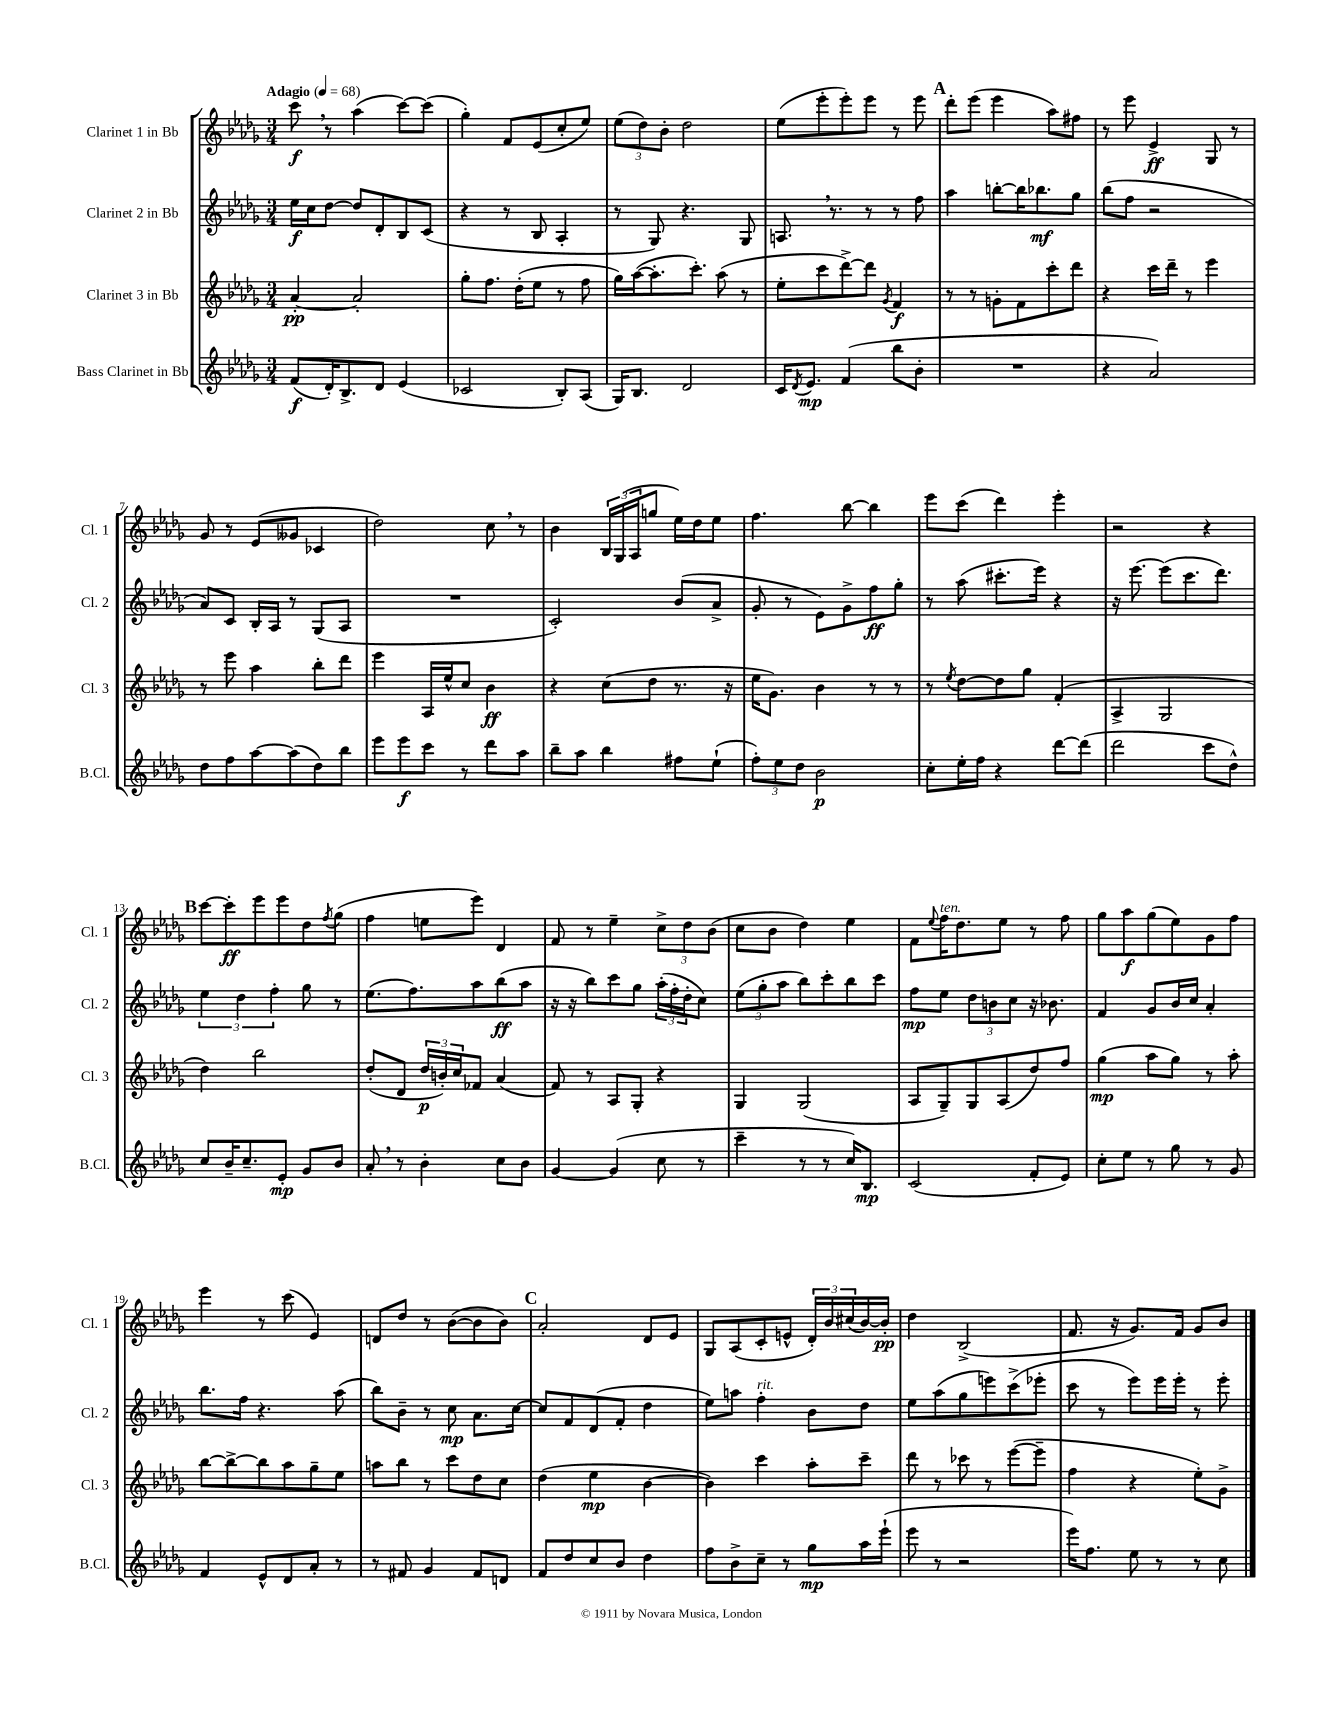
<<
\new StaffGroup <<
\new Staff = "s0" \with { instrumentName = "Clarinet 1 in Bb" shortInstrumentName = "Cl. 1" } {
    \clef treble \key des \major \numericTimeSignature \time 3/4 \tempo "Adagio" 4 = 68
    c'''8\f \breathe r8 aes''4( c'''8~) c'''8( |
    ges''4-.) f'8 ees'8( c''8-. ees''8) |
    \tuplet 3/2 { ees''8( des''8) bes'8-. } des''2 |
    ees''8( ees'''8-. ees'''8-.) ees'''8 r8 ees'''8 |
    \mark \markup { \bold "A" } des'''8-. ees'''8( ees'''4 aes''8) fis''8 |
    r8 ees'''8 ees'4->\ff ges8 r8 |
    ges'8 r8 ees'8( geses'8 ces'4 |
    des''2) c''8 \breathe r8 |
    bes'4 \tuplet 3/2 { bes16 ges16( aes16 } g''8 ees''16) des''16 ees''8 |
    f''4. bes''8~ bes''4 |
    ees'''8 c'''8( des'''4) ees'''4-. |
    r2 r4 |
    \mark \markup { \bold "B" } c'''8~ c'''8-.\ff ees'''8 ees'''8 des''8 \acciaccatura { f''8 } ges''8( |
    f''4 e''8 ees'''8) des'4 |
    f'8 r8 ees''4-- \tuplet 3/2 { c''8-> des''8 bes'8( } |
    c''8 bes'8 des''4) ees''4 |
    f'8 \appoggiatura { ees''8 } f''16^\markup { \italic "ten." } des''8. ees''8 r8 f''8 |
    ges''8 aes''8\f ges''8( ees''8) ges'8 f''8 |
    ees'''4 r8 c'''8( ees'4) |
    d'8 des''8 r8 bes'8~( bes'8 bes'8) |
    \mark \markup { \bold "C" } aes'2-. des'8 ees'8 |
    ges8 aes8( c'8-. e'8-^ \tuplet 3/2 { des'16-.) bes'16 cis''16( } bes'16~) bes'16-.\pp |
    des''4 bes2->( |
    f'8. r16 ges'8.) f'16 ges'8 bes'8 \bar "|." |
}
\new Staff = "s1" \with { instrumentName = "Clarinet 2 in Bb" shortInstrumentName = "Cl. 2" } {
    \clef treble \key des \major \numericTimeSignature \time 3/4
    ees''16\f c''16 des''8~ des''8 des'8-. bes8 c'8( |
    r4 r8 bes8 aes4-. |
    r8 ges8) r4. ges8 |
    a8. \breathe r8. r8 r8 f''8 |
    \mark \markup { \bold "A" } aes''4 b''8~-. b''16 bes''8.\mf ges''8 |
    bes''8( f''8 r2 |
    aes'8) c'8 bes16-. aes16 r8 ges8( aes8 |
    R2. |
    c'2-.) bes'8( aes'8-> |
    ges'8-. r8 ees'8) ges'8-> f''8\ff ges''8-. |
    r8 aes''8( cis'''8.-. ees'''16) r4 |
    r16 ees'''8.~ ees'''8( c'''8. des'''8.) |
    \mark \markup { \bold "B" } \tuplet 3/2 { ees''4 des''4 f''4-. } ges''8 r8 |
    ees''8.( f''8.) aes''8 bes''8\ff( aes''8 |
    r16 r16 bes''8) c'''8 ges''8 \tuplet 3/2 { aes''16-.( f''16-. des''16-. } c''8) |
    \tuplet 3/2 { ees''8( ges''8-. aes''8 } bes''8) c'''8-. bes''8 c'''8 |
    f''8\mp ees''8 \tuplet 3/2 { des''8 b'8 c''8 } r16 bes'8. |
    f'4 ges'8 bes'16 c''16 aes'4-. |
    bes''8. f''16 r4. aes''8( |
    bes''8) bes'8-- r8 c''8\mp aes'8. c''16~ |
    \mark \markup { \bold "C" } c''8 f'8 des'8( f'8-. des''4 |
    ees''8) a''8 f''4-.^\markup { \italic "rit." } bes'8 des''8 |
    ees''8 aes''8( ges''8 e'''8) c'''8->( ees'''8-. |
    c'''8 r8 ees'''8) ees'''16 ees'''16-. r8 ees'''8-. \bar "|." |
}
\new Staff = "s2" \with { instrumentName = "Clarinet 3 in Bb" shortInstrumentName = "Cl. 3" } {
    \clef treble \key des \major \numericTimeSignature \time 3/4
    aes'4~-.\pp aes'2-. |
    ges''8-. f''8. des''16-.( ees''8 r8 f''8 |
    ges''16) aes''16~( aes''8.-. c'''8.-.) aes''8( r8 |
    ees''8-. c'''8 des'''8~->) des'''8 \acciaccatura { ges'8 } f'4\f |
    \mark \markup { \bold "A" } r8 r8 g'8-. f'8 c'''8-. des'''8 |
    r4 c'''16 des'''16-- r8 ees'''4 |
    r8 ees'''8 aes''4 bes''8-. des'''8 |
    ees'''4 aes16 ees''16-^ c''8 bes'4\ff |
    r4 c''8( des''8 r8. r16 |
    ees''16 ges'8.) bes'4 r8 r8 |
    r8 \acciaccatura { ees''8 } des''8~ des''8 ges''8 f'4-.( |
    aes4-> ges2 |
    \mark \markup { \bold "B" } des''4) bes''2 |
    des''8-.( des'8 \tuplet 3/2 { des''16\p b'16-.) c''16 } fes'8 aes'4( |
    f'8) r8 aes8 ges8-. r4 |
    ges4 ges2( |
    aes8 ges8--) ges8 aes8( des''8) f''8 |
    ges''4\mp( aes''8 ges''8) r8 aes''8-. |
    bes''8~ bes''8~-> bes''8 aes''8 ges''8-- ees''8 |
    a''8 bes''8 r8 c'''8 des''8 c''8 |
    \mark \markup { \bold "C" } des''4( ees''4\mp bes'4~ |
    bes'4) c'''4 aes''8-. c'''8-- |
    des'''8 r8 ces'''8 r8 ees'''8~( ees'''8-- |
    f''4 r4 ees''8-.) ges'8-> \bar "|." |
}
\new Staff = "s3" \with { instrumentName = "Bass Clarinet in Bb" shortInstrumentName = "B.Cl." } {
    \clef treble \key des \major \numericTimeSignature \time 3/4
    f'8\f( des'16-.) bes8.-> des'8 ees'4( |
    ces'2 bes8-.) aes8( |
    ges16) bes8. des'2 |
    c'16 \acciaccatura { des'8 } ees'8.\mp f'4( bes''8 bes'8-. |
    \mark \markup { \bold "A" } R2. |
    r4 aes'2) |
    des''8 f''8 aes''8~ aes''8( des''8) bes''8 |
    ees'''8 ees'''8\f c'''8 r8 des'''8 aes''8 |
    bes''8-- aes''8 bes''4 fis''8 ees''8-!( |
    \tuplet 3/2 { f''8-.) ees''8 des''8 } bes'2\p |
    c''8-. ees''16-. f''16 r4 des'''8~ des'''8( |
    des'''2 c'''8 des''8-^) |
    \mark \markup { \bold "B" } c''8 bes'16-- c''8.-- ees'8-.\mp ges'8 bes'8 |
    aes'8-. \breathe r8 bes'4-. c''8 bes'8 |
    ges'4~ ges'4( c''8 r8 |
    c'''4-- r8 r8 c''16) bes8.\mp |
    c'2( f'8-. ees'8) |
    c''8-. ees''8 r8 ges''8 r8 ges'8 |
    f'4 ees'8-^ des'8 aes'8-. r8 |
    r8 fis'8 ges'4 fis'8 d'8 |
    \mark \markup { \bold "C" } f'8 des''8 c''8 bes'8 des''4 |
    f''8 bes'8-> c''8-- r8 ges''8\mp aes''16 ees'''16-!( |
    ees'''8 r8 r2 |
    ees'''16) f''8. ees''8 r8 r8 c''8 \bar "|." |
}
>>
>>
